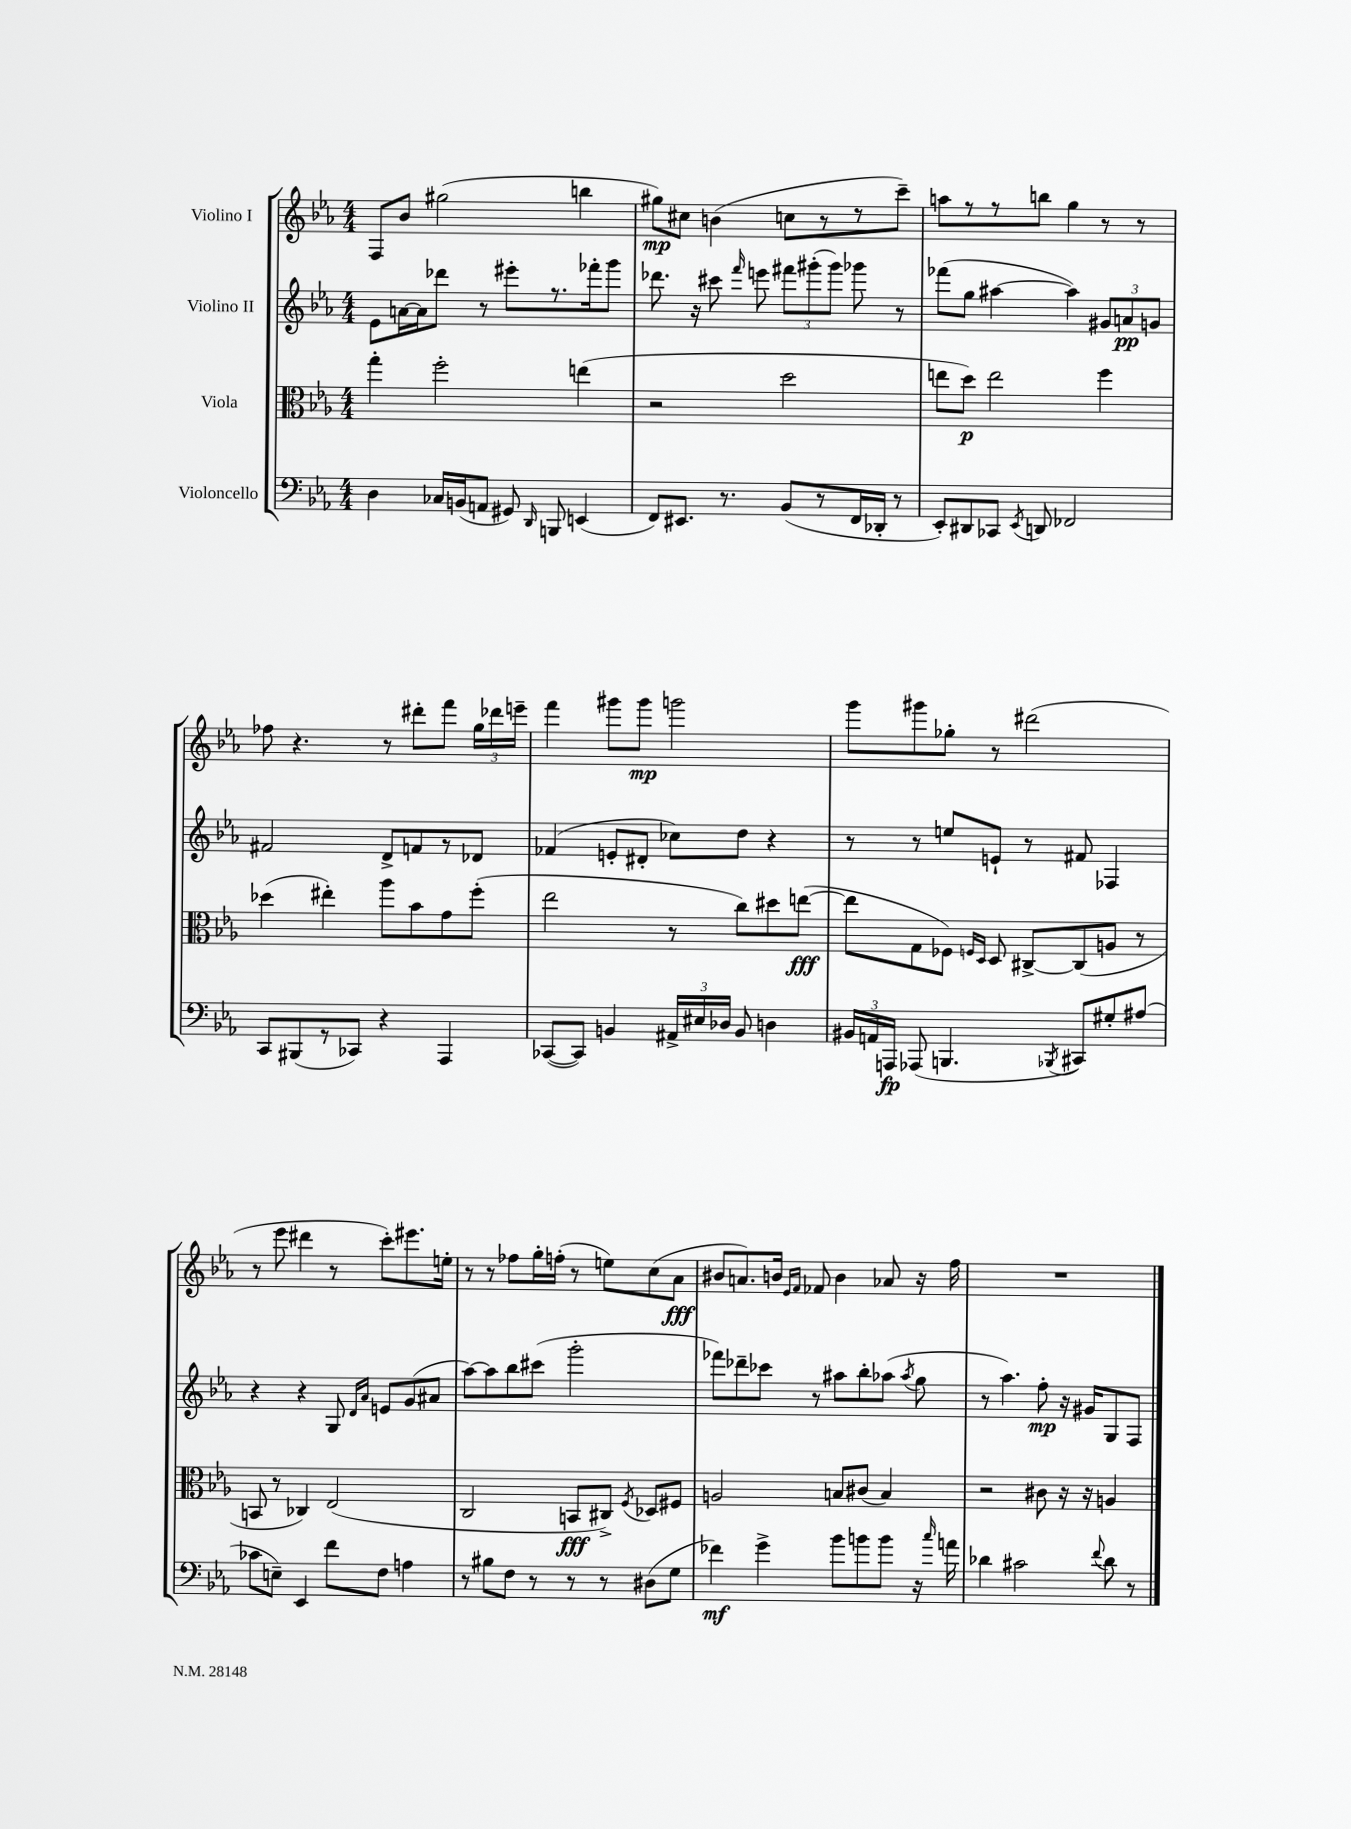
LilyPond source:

<<
\new StaffGroup <<
\new Staff = "s0" \with { instrumentName = "Violino I" } {
    \clef treble \key ees \major \numericTimeSignature \time 4/4
    \autoBeamOff f8[ bes'8] gis''2( b''4 |
    gis''8[\mp) cis''8] b'4( c''8[ r8 r8 c'''8]--) |
    a''8[ r8 r8 b''8] g''4 r8 r8 |
    fes''8 r4. r8 dis'''8[-. f'''8] \tuplet 3/2 { g''16[ des'''16 e'''16]-- } |
    f'''4 gis'''8[ gis'''8]\mp g'''2 |
    g'''8[ gis'''8 ges''8]-. r8 dis'''2( |
    r8 ees'''8 dis'''4 r8 c'''8[-.) eis'''8. e''16]-. |
    r8 r8 fes''8[ g''16-. f''16]-.( r8 e''8[) c''8( aes'8]\fff |
    bis'8[ a'8.) b'16] \grace { ees'16[ f'16] } fes'8 b'4 aes'8 r16 f''16 |
    R1 \bar "|." |
}
\new Staff = "s1" \with { instrumentName = "Violino II" } {
    \clef treble \key ees \major \numericTimeSignature \time 4/4
    \autoBeamOff ees'8[ a'16~ a'16 des'''8] r8 eis'''8[-. r8. fes'''16-. g'''8] |
    des'''8. r16 cis'''8 \grace { f'''16 } e'''8 \tuplet 3/2 { fis'''8[ gis'''8-.( gis'''8]) } ges'''8 r8 |
    fes'''8[( g''8] ais''4~ ais''4) \tuplet 3/2 { gis'8[ a'8\pp g'8] } |
    fis'2 d'8[-> f'8 r8 des'8] |
    fes'4( e'8[-. dis'8]-. ces''8[) d''8] r4 |
    r8 r8 e''8[ e'8]-! r8 fis'8 fes4 |
    r4 r4 g8 \grace { d'16[ aes'16] } e'8[ g'8( ais'8] |
    aes''8[~) aes''8 bes''8 cis'''8]( g'''2-. |
    fes'''8[) des'''8-- ces'''8] r8 ais''8[ bes''8-. aes''8]( \acciaccatura { aes''8 } g''8 |
    r8 aes''4.) f''8-.\mp r16 gis'16[ g8 f8] \bar "|." |
}
\new Staff = "s2" \with { instrumentName = "Viola" } {
    \clef alto \key ees \major \numericTimeSignature \time 4/4
    \autoBeamOff g''4-. f''2-. e''4( |
    r2 d''2 |
    e''8[ d''8]\p) e''2 f''4 |
    des''4( eis''4-.) aes''8[ bes'8 g'8 f''8]-.( |
    ees''2 r8 c''8[) dis''8 e''8]~\fff( |
    e''8[ g8 fes8]) \grace { f16[ d16] } d8 cis8[~-> cis8( a8] r8 |
    b,8 r8 ces4) ees2( |
    c2 b,8[\fff cis8]->) \acciaccatura { f8 } des8[ fis8] |
    a2 b8[ cis'8]( b4) |
    r2 cis'8 r16 r16 a4 \bar "|." |
}
\new Staff = "s3" \with { instrumentName = "Violoncello" } {
    \clef bass \key ees \major \numericTimeSignature \time 4/4
    \autoBeamOff d4 ces16[ b,16( a,8] gis,8) \grace { d,16 } b,,8 e,4( |
    f,8[) eis,8.] r8. bes,8[( r8 f,16 des,16]-. r8 |
    ees,8[-.) dis,8 ces,8] \acciaccatura { ees,8 } d,8 fes,2 |
    c,8[ bis,,8( r8 ces,8]) r4 aes,,4 |
    ces,8[~( ces,8]) b,4 \tuplet 3/2 { ais,16[-> eis16 des16] } b,8 d4 |
    \tuplet 3/2 { bis,16[ a,16 a,,16]\fp } aes,,8( b,,4. \acciaccatura { bes,,8 } cis,8[) gis8-. ais8]( |
    ces'8[ e8]--) ees,4 f'8[ f8] a4 |
    r8 bis8[ f8] r8 r8 r8 dis8[( g8] |
    fes'4\mf) g'4-> bes'8[ b'8 b'8] r16 \grace { c''16 } a'16 |
    des'4 cis'2 \appoggiatura { f'8 } des'8 r8 \bar "|." |
}
>>
>>
\layout { \context { \Score \remove "Bar_number_engraver" } }
